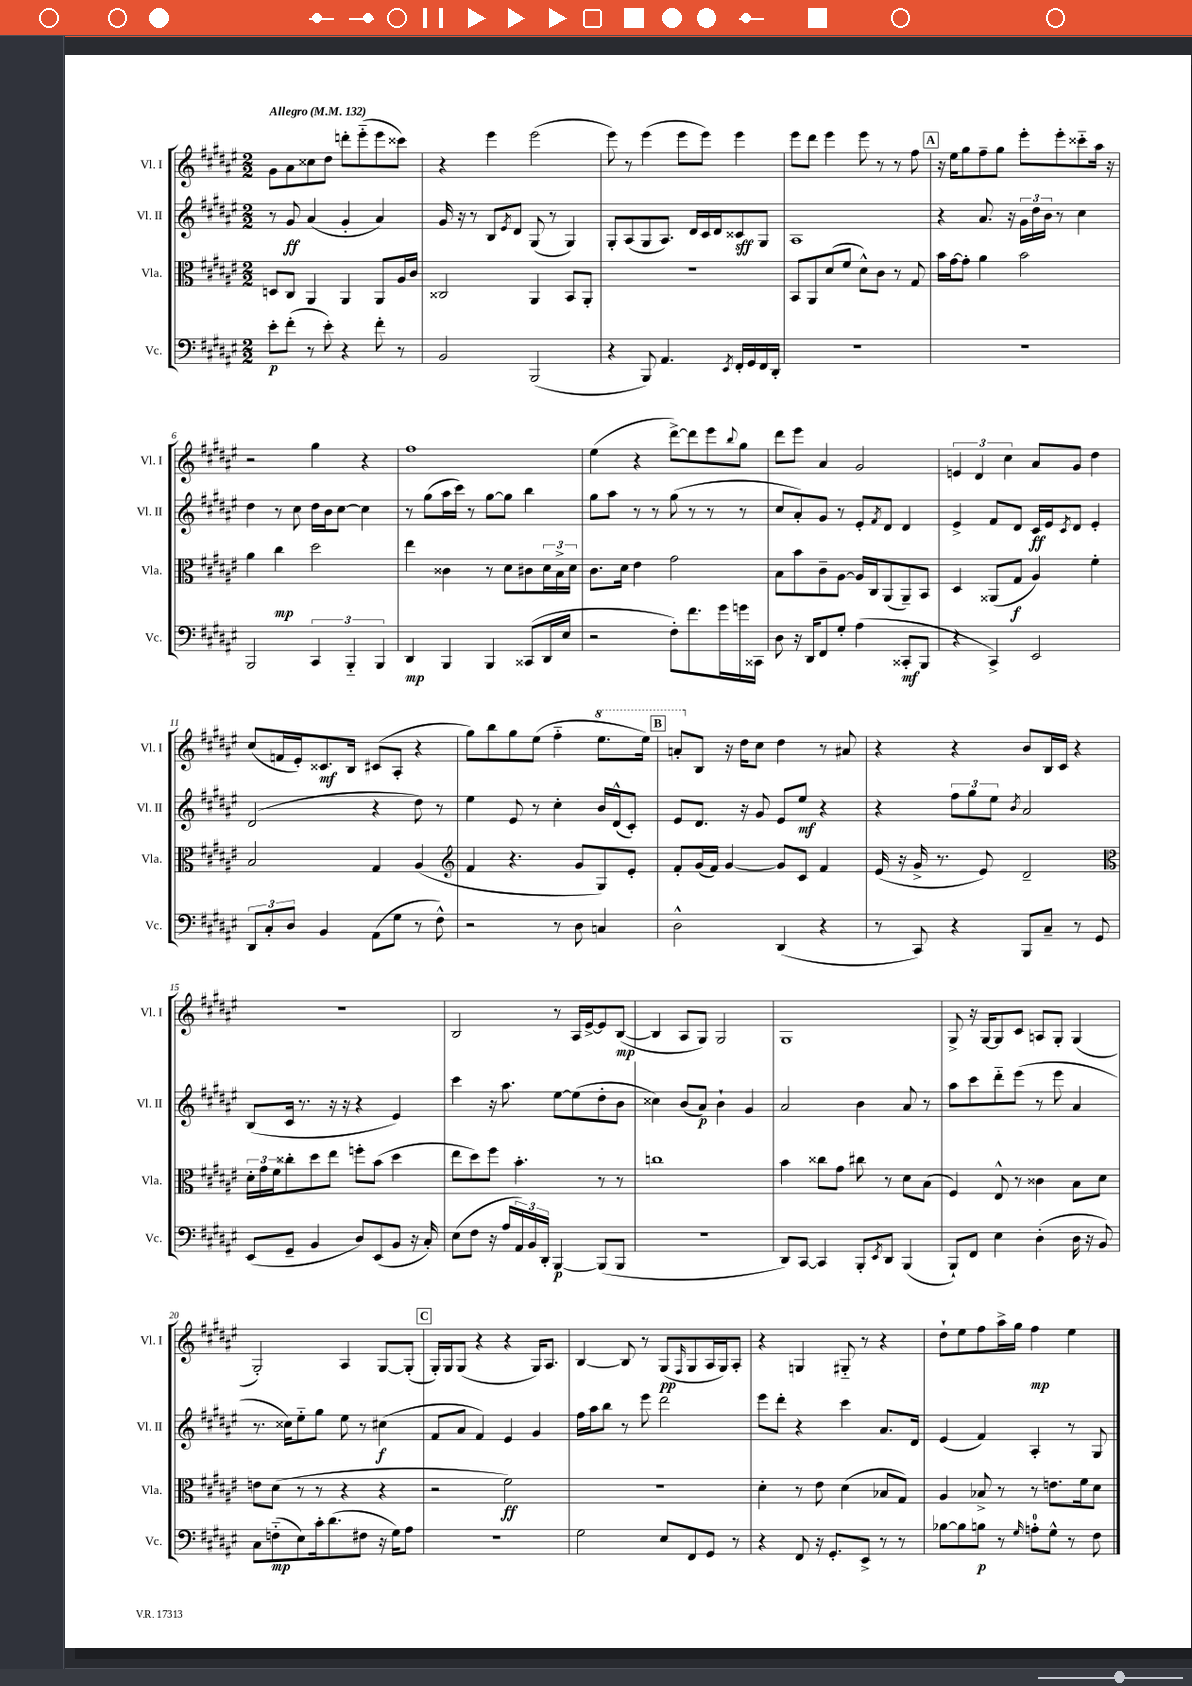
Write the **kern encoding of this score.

**kern	**dynam	**kern	**dynam	**kern	**dynam	**kern	**dynam
*part4	*part4	*part3	*part3	*part2	*part2	*part1	*part1
*staff4	*staff4	*staff3	*staff3	*staff2	*staff2	*staff1	*staff1
*I"Vc.	*	*I"Vla.	*	*I"Vl. II	*	*I"Vl. I	*
*I'Vc.	*	*I'Vla.	*	*I'Vl. II	*	*I'Vl. I	*
*clefF4	*	*clefC3	*	*clefG2	*	*clefG2	*
*k[f#c#g#d#a#e#]	*	*k[f#c#g#d#a#e#]	*	*k[f#c#g#d#a#e#]	*	*k[f#c#g#d#a#e#]	*
*M2/2	*	*M2/2	*	*M2/2	*	*M2/2	*
*MM132	*	*MM132	*	*MM132	*	*MM132	*
=1	=1	=1	=1	=1	=1	=1	=1
!	!	!	!	!	!	!LO:TX:a:B:t=Allegro	!
8e#'\L	p	8Dn/L	.	8r	.	8g#\L	.
(8f#'\J	.	8C#/J	.	8g#/	ff	8a#\	.
8r	.	4AA#/	.	(4a#/	.	8cc##X\	.
8e#'\)	.	.	.	.	.	8dd#\J	.
4r	.	4AA#/	.	4g#'/	.	8dddn'\L	.
.	.	.	.	.	.	(8eee#\	.
8f#'\	.	8AA#/L	.	4a#/)	.	8eee#\	.
8r	.	16A#/L	.	.	.	8ccc##X\J)	.
.	.	16c#/JJ	.	.	.	.	.
=2	=2	=2	=2	=2	=2	=2	=2
2BB/	.	2C##X/	.	16g#/	.	4r	.
.	.	.	.	16r	.	.	.
.	.	.	.	8r	.	.	.
.	.	.	.	8B/L	.	4eee#\	.
.	.	.	.	8qe#/	.	.	.
.	.	.	.	8d#/J	.	.	.
(2BBB/	.	4AA#/	.	(8G#/	.	(2eee#\	.
.	.	.	.	8r	.	.	.
.	.	8BB/L	.	4G#/)	.	.	.
.	.	8AA#'/J	.	.	.	.	.
=3	=3	=3	=3	=3	=3	=3	=3
4r	.	1r	.	8G#'/L	.	8eee#\)	.
.	.	.	.	(8A#/	.	8r	.
8BBB/)	.	.	.	8G#/	.	(4eee#\	.
4.AA#/	.	.	.	8.A#/J)	.	.	.
.	.	.	.	.	.	8eee#\L	.
.	.	.	.	16d#/LL	.	.	.
.	.	.	.	16c#/	.	8eee#\J)	.
.	.	.	.	16d#/J	.	.	.
8qEE#/	.	.	.	.	.	.	.
16FF#'/LL	.	.	.	8c##X/	sff	4eee#\	.
16GG#/	.	.	.	.	.	.	.
16FF#/	.	.	.	8G#/J	.	.	.
16DD#'/JJ	.	.	.	.	.	.	.
=4	=4	=4	=4	=4	=4	=4	=4
1r	.	8BB/L	.	1A#	.	8eee#\L	.
.	.	8AA#/	.	.	.	8ddd#\J	.
.	.	(8d#/	.	.	.	4eee#\	.
.	.	8f#/J	.	.	.	.	.
.	.	8d#^^\L)	.	.	.	8eee#\	.
.	.	8c#\J	.	.	.	8r	.
.	.	8r	.	.	.	8r	.
.	.	8G#/	.	.	.	8ff#\	.
!!LO:REH:place=s1:t=A
=5	=5	=5	=5	=5	=5	=5	=5
1r	.	16b\LL	.	4r	.	16r	.
.	.	[16g#\J	.	.	.	16ee#\KL	.
.	.	8g#'\J]	.	.	.	8gg#\	.
.	.	4a#\	.	8.a#/	.	8ff#~\	.
.	.	.	.	.	.	8gg#\J	.
.	.	.	.	16r	.	.	.
.	.	2b\	.	24g#\LL	.	8eee#'\L	.
.	.	.	.	24dd#\	.	.	.
.	.	.	.	24b\JJ	.	.	.
.	.	.	.	8r	.	8eee#'\	.
.	.	.	.	4cc#\	.	8ccc##X\	.
.	.	.	.	.	.	16aa#\Jk	.
.	.	.	.	.	.	16r	.
!!LO:LB:g=z
=6	=6	=6	=6	=6	=6	=6	=6
2BBB/	.	4a#\	.	4dd#\	.	2r	.
.	.	4cc#\	mp	8r	.	.	.
.	.	.	.	8cc#\	.	.	.
6CC#/	.	2dd#\	.	16dd#\LL	.	4gg#\	.
.	.	.	.	16b\J	.	.	.
.	.	.	.	[8cc#\J	.	.	.
6BBB/	.	.	.	.	.	.	.
.	.	.	.	4cc#\]	.	4r	.
6BBB/	.	.	.	.	.	.	.
=7	=7	=7	=7	=7	=7	=7	=7
4DD#/	mp	4ee#\	.	8r	.	1ff#	.
.	.	.	.	(8gg#\L	.	.	.
4BBB/	.	4c##X\	.	16aa#\L	.	.	.
.	.	.	.	16ccc#\JJ)	.	.	.
.	.	.	.	8r	.	.	.
4BBB/	.	8r	.	[8gg#\L	.	.	.
.	.	8d#\L	.	8gg#\J]	.	.	.
(8CC##X/L	.	8c#X\	.	4bb\	.	.	.
16DD#/L	.	24d#\L	.	.	.	.	.
.	.	24B^\	.	.	.	.	.
16E#/JJ	.	.	.	.	.	.	.
.	.	24d#\JJ	.	.	.	.	.
=8	=8	=8	=8	=8	=8	=8	=8
2r	.	8.c#\L	.	8gg#\L	.	(4ee#\	.
.	.	.	.	8aa#\J	.	.	.
.	.	16d#\Jk	.	.	.	.	.
.	.	4e#\	.	8r	.	4r	.
.	.	.	.	8r	.	.	.
8F#'\L)	.	2g#\	.	(8gg#\	.	[8ddd#^\L)	.
8.f#\	.	.	.	8r	.	8ddd#\]	.
.	.	.	.	8r	.	8eee#\	.
16g#\L	.	.	.	.	.	.	.
.	.	.	.	.	.	8qqbb/	.
16gn\	.	.	.	8r	.	8gg#\J	.
16CC##X\JJ	.	.	.	.	.	.	.
=9	=9	=9	=9	=9	=9	=9	=9
8D#\	.	8B\L	.	8cc#/L	.	8ddd#\L	.
16r	.	8b\	.	8a#'/)	.	8eee#\J	.
16DD#/KL	.	.	.	.	.	.	.
8FF#/	.	8c#~\	.	8g#/J	.	4a#/	.
8G#'/J	.	[8A#\J	.	8r	.	.	.
(4A#\	.	16A#/LL]	.	8e#'/L	.	2g#/	.
.	.	16C#/J	.	.	.	.	.
.	.	.	.	8qf#/	.	.	.
.	.	(8AA#/	.	8d#/J	.	.	.
8CC##X'/L	mf	8AA#~/)	.	4d#/	.	.	.
8BBB/J	.	8BB/J	.	.	.	.	.
=10	=10	=10	=10	=10	=10	=10	=10
4r	.	4D#/	.	4e#^/	.	6en/	.
.	.	.	.	.	.	6d#/	.
4CC#^/)	.	(8AA##X/L	.	8f#/L	.	.	.
.	.	.	.	.	.	6cc#\	.
.	.	8G#/J	f	8d#/J	.	.	.
2EE#/	.	4A#/)	.	16c#/LL	ff	8a#/L	.
.	.	.	.	16e#/J	.	.	.
.	.	.	.	8qc#/	.	.	.
.	.	.	.	8d#/J	.	8g#/J	.
.	.	4f#'\	.	4e#'/	.	4dd#\	.
!!LO:LB:g=z
=11	=11	=11	=11	=11	=11	=11	=11
12DD#/L	.	2B/	.	(2d#/	.	(8cc#/L	.
12C#'/	.	.	.	.	.	.	.
.	.	.	.	.	.	16fn/L	.
12D#/J	.	.	.	.	.	.	.
.	.	.	.	.	.	16e#'/J)	.
4BB/	.	.	.	.	.	8.c##X/	mf
.	.	.	.	.	.	16B/Jk	.
(8AA#\L	.	4G#/	.	4r	.	(8c#X/L	.
8G#\J	.	.	.	.	.	8A#'/J	.
8r	.	(4A#/	.	8dd#\)	.	4r	.
8F#^^\)	.	.	.	8r	.	.	.
=12	=12	=12	=12	=12	=12	=12	=12
*	*	*clefG2	*	*	*	*	*
2r	.	4f#/	.	4ee#\	.	8gg#\L)	.
.	.	.	.	.	.	8bb\	.
.	.	4.r	.	8e#/	.	8gg#\	.
.	.	.	.	8r	.	(8ee#\J	.
8r	.	.	.	4cc#'\	.	4ff#\	.
8D#\	.	8g#/L	.	.	.	.	.
*	*	*	*	*	*	*8va	*
4Cn/	.	8G#/)	.	16b/LL	.	8.eee#\L	.
.	.	.	.	(16d#^^/J	.	.	.
.	.	8e#'/J	.	8c#'/J)	.	.	.
.	.	.	.	.	.	16eee#\Jk)	.
!!LO:REH:place=s1:t=B
=13	=13	=13	=13	=13	=13	=13	=13
2D#^^\	.	8f#'/L	.	8e#/L	.	8aan'/L	.
*	*	*	*	*	*	*X8va	*
.	.	(16g#/L	.	8.d#/J	.	8B/J	.
.	.	16f#/JJ)	.	.	.	.	.
.	.	[4g#/	.	.	.	16r	.
.	.	.	.	16r	.	16dd#\KL	.
.	.	.	.	8g#/	.	8cc#\J	.
(4DD#/	.	8g#/L]	.	8e#/L	.	4dd#\	.
.	.	8c#/J	.	8ee#/J	mf	.	.
4r	.	4f#/	.	4r	.	8r	.
.	.	.	.	.	.	8a#X/	.
=14	=14	=14	=14	=14	=14	=14	=14
8r	.	(16e#/	.	4r	.	4r	.
.	.	16r	.	.	.	.	.
8CC#/)	.	16g#^/	.	.	.	.	.
.	.	8.r	.	.	.	.	.
4r	.	.	.	12ff#\L	.	4r	.
.	.	.	.	12gg#\	.	.	.
.	.	8e#/)	.	.	.	.	.
.	.	.	.	12ee#\J	.	.	.
.	.	.	.	8qb/	.	.	.
8BBB/L	.	2d#~/	.	2a#/	.	8b/L	.
8C#~/J	.	.	.	.	.	16B/L	.
.	.	.	.	.	.	16c#/JJ	.
8r	.	.	.	.	.	4r	.
8GG#/	.	.	.	.	.	.	.
!!LO:LB:g=z
=15	=15	=15	=15	=15	=15	=15	=15
*	*	*clefC3	*	*	*	*	*
(8EE#/L	.	24d#'\LL	.	(8B/L	.	1r	.
.	.	24g#\	.	.	.	.	.
.	.	24f#\J	.	.	.	.	.
8GG#~/J	.	8cc##X'\	.	16c#/Jk	.	.	.
.	.	.	.	8.r	.	.	.
4BB/	.	8dd#\	.	.	.	.	.
.	.	8ee#\J	.	16r	.	.	.
.	.	.	.	16r	.	.	.
8D#/L)	.	8ffn'\L	.	4r	.	.	.
(8EE#/	.	(8b\J	.	.	.	.	.
8BB/J	.	4dd#\	.	4e#/)	.	.	.
16r	.	.	.	.	.	.	.
16C#'/)	.	.	.	.	.	.	.
=16	=16	=16	=16	=16	=16	=16	=16
(8E#\L	.	8ee#\L	.	4ccc#\	.	2B/	.
8F#\J	.	8dd#\)	.	.	.	.	.
16r	.	8ff#\J	.	16r	.	.	.
16A#/LL	.	.	.	8.aa#\	.	.	.
24AA#/)	.	4.b'\	.	.	.	.	.
24BB/	.	.	.	.	.	.	.
24DD#'/JJ	.	.	.	.	.	.	.
[4BBB/	p	.	.	[8ee#\L	.	8r	.
.	.	.	.	(8ee#\]	.	16A#/LL	.
.	.	.	.	.	.	[16e#^/J	.
(8BBB/L]	.	8r	.	8dd#'\	.	8e#/]	.
8BBB/J	.	8r	.	8b\J	.	([8B/J	mp
=17	=17	=17	=17	=17	=17	=17	=17
1r	.	1ccn	.	4cc##X\)	.	4B/]	.
.	.	.	.	(8b/L	.	8A#/L	.
.	.	.	.	8a#/J)	p	8G#/J)	.
.	.	.	.	4b`\	.	2G#/	.
.	.	.	.	4g#/	.	.	.
=18	=18	=18	=18	=18	=18	=18	=18
8DD#/L)	.	4b\	.	2a#/	.	1G#	.
[8CC#/J	.	.	.	.	.	.	.
4CC#/]	.	8cc##X\L	.	.	.	.	.
.	.	8g#\J	.	.	.	.	.
8BBB'/L	.	8cc#X\	.	4b\	.	.	.
8qEE#/	.	.	.	.	.	.	.
8DD#/J	.	8r	.	.	.	.	.
(4BBB/	.	8d#\L	.	8a#/	.	.	.
.	.	(8B\J	.	8r	.	.	.
=19	=19	=19	=19	=19	=19	=19	=19
8BBB`/L)	.	4F#/)	.	8aa#\L	.	8G#^/	.
8FF#/J	.	.	.	8ccc#\	.	16r	.
.	.	.	.	.	.	[16G#/KL	.
4E#\	.	8E#^^/	.	8ddd#\	.	8G#/]	.
.	.	8r	.	(8eee#\J	.	8c#/J	.
(4D#'\	.	4c##X\	.	8r	.	8An/L	.
.	.	.	.	8eee#\	.	8G#'/J	.
16D#\	.	8B\L	.	4a#/	.	(4G#/	.
16r	.	.	.	.	.	.	.
8BB/)	.	8d#\J	.	.	.	.	.
!!LO:LB:g=z
=20	=20	=20	=20	=20	=20	=20	=20
8C#\L	.	8en\L	.	8.r	.	2G#'/)	.
(8Fn\	mp	(8d#\J	.	.	.	.	.
.	.	.	.	16cc##X\KL)	.	.	.
8E#\)	.	8r	.	8ee#\	.	.	.
16c#'\k	.	8r	.	8gg#\J	.	.	.
(8.d#\	.	.	.	.	.	.	.
.	.	4r	.	8ee#\	.	4A#/	.
8F#X\J	.	.	.	8r	.	.	.
16r	.	4r	.	(4cc#X\	f	[8G#/L	.
16G#\KL)	.	.	.	.	.	.	.
8A#\J	.	.	.	.	.	(8G#'/J]	.
!!LO:REH:place=s1:t=C
=21	=21	=21	=21	=21	=21	=21	=21
1r	.	2r	.	8f#/L	.	16G#'/LL)	.
.	.	.	.	.	.	16G#/J	.
.	.	.	.	8a#/J	.	(8G#/J	.
.	.	.	.	4f#/)	.	4r	.
.	.	2f#\)	ff	4e#/	.	4r	.
.	.	.	.	4g#/	.	16G#/KL)	.
.	.	.	.	.	.	8.A#/J	.
=22	=22	=22	=22	=22	=22	=22	=22
2G#\	.	1r	.	16ff#\LL	.	[4B/	.
.	.	.	.	16aa#\J	.	.	.
.	.	.	.	8bb\J	.	.	.
.	.	.	.	8r	.	8B/]	.
.	.	.	.	8eee#\	.	8r	.
8E#/L	.	.	.	2ddd#\	.	(8G#/L	pp
.	.	.	.	.	.	16qqF#/	.
8FF#/	.	.	.	.	.	8G#/	.
8GG#/J	.	.	.	.	.	16A#/L	.
.	.	.	.	.	.	16G#/J)	.
8r	.	.	.	.	.	8A#'/J	.
=23	=23	=23	=23	=23	=23	=23	=23
4r	.	4d#'\	.	8eee#\L	.	4r	.
.	.	.	.	8ddd#'\J	.	.	.
8FF#/	.	8r	.	4r	.	4Gn/	.
16r	.	8e#\	.	.	.	.	.
8.GG#'/L	.	.	.	.	.	.	.
.	.	(4d#\	.	4ccc#\	.	8G#X/	.
8EE#^/J	.	.	.	.	.	8r	.
8r	.	8B-X/L	.	8.a#/L	.	4r	.
8r	.	8G#/J)	.	.	.	.	.
.	.	.	.	16d#/Jk	.	.	.
=24	=24	=24	=24	=24	=24	=24	=24
[8B-X\L	.	4A#/	.	(4e#/	.	8dd#`\L	.
8B-\]	.	.	.	.	.	8ee#\	.
8Bn\J	p	8B-X^/	.	4f#/)	.	8ff#\	.
8r	.	8r	.	.	.	16aa#^\L	.
.	.	.	.	.	.	16gg#\JJ	.
16qqG#/	.	.	.	.	.	.	.
8An'\L	.	8r	.	4A#'/	.	4ff#\	mp
8G#^^\J	.	8.en\L	.	.	.	.	.
8r	.	.	.	8r	.	4ee#\	.
.	.	16f#\k	.	.	.	.	.
8F#\	.	8d#\J	.	8G#/	.	.	.
==	==	==	==	==	==	==	==
*-	*-	*-	*-	*-	*-	*-	*-
